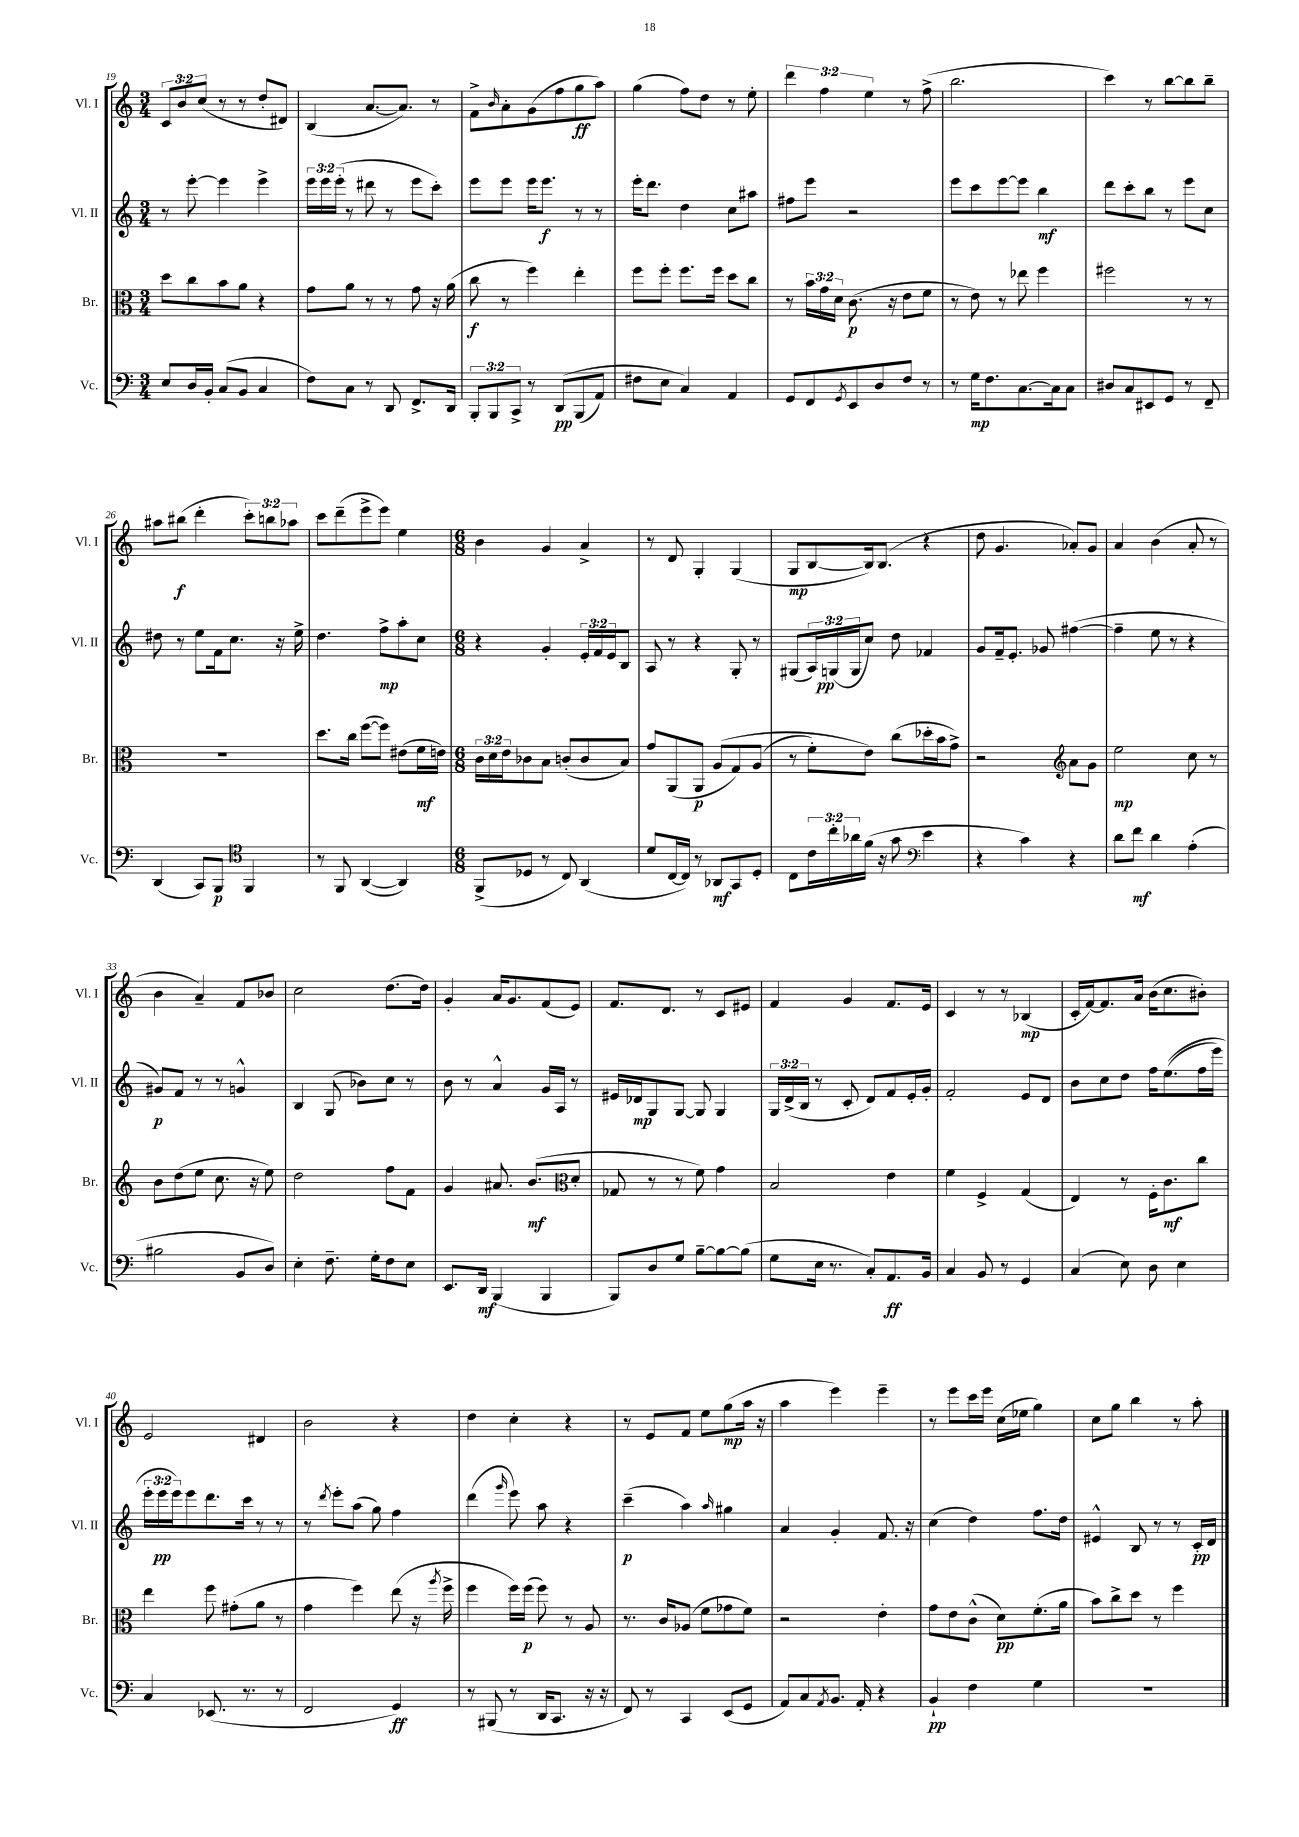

**kern	**kern	**kern	**kern
*staff4	*staff3	*staff2	*staff1
*clefF4	*clefC3	*clefG2	*clefG2
*k[]	*k[]	*k[]	*k[]
*M3/4	*M3/4	*M3/4	*M3/4
8E/L	8dd\L	8r	12c/L
.	.	.	12b/
16D/L	8cc\	[8eee'\	.
.	.	.	(12cc/J
16BB'/JJ	.	.	.
(8C/L	8b\	4eee\]	8r
8BB/J	8a\J	.	8r
4C/	4r	4eee^\	8dd'/L
.	.	.	8d#/J)
=	=	=	=
8F\L)	8g\L	24eee\LL	(4B/
.	.	24eee\	.
.	.	(24eee'\JJ	.
8C\J	8a\J	8r	.
8r	8r	8ddd#\	[8.a/L
8DD/	8r	8r	.
.	.	.	8.a/]J)
8.FF^/L	8g\	8eee\L	.
.	16r	8ccc'\J)	8r
16DD/Jk	(16a\	.	.
=	=	=	=
12BBB'/L	8cc\	8eee\L	8f^\L
12BBB/	.	.	.
.	.	.	16qqb/
.	8r	8eee\J	8a'\
12CC^/J	.	.	.
8r	4ff\)	16eee\LK	(8g\
.	.	8.eee\J	.
&(8DD/L	.	.	8ff\
(8BBB/	4ee'\	8r	8gg\
8AA/J)	.	8r	8aa\J)
=	=	=	=
8F#\L	8ff\L	16eee'\LK	(4gg\
.	.	8.ddd\J	.
8E\J	8ff'\J	.	.
4C/&)	8.ff\L	4dd\	8ff\L)
.	.	.	8dd\J
.	16ff\Jk	.	.
4AA/	8dd\L	8cc\L	8r
.	8cc\J	8aa#\J	8ee'\
=	=	=	=
8GG/L	8r	8ff#\L	6ddd\
8FF/	24b\LL	8eee\J	.
.	24g\	.	6ff\
.	24d\JJ	.	.
8qGG/	.	.	.
8EE/	(8.c\	2r	.
.	.	.	6ee\
8D/	.	.	.
.	16r	.	.
8F/J	8e\L	.	8r
8r	8f\J	.	(8ff^\
=	=	=	=
8r	8r	8eee\L	2.bb\
16G\LK	8e\)	8ccc\	.
8.F\	.	.	.
.	8r	[8eee\	.
[8.C\	8ee-\	8eee\]J	.
.	4ff\	4bb\	.
16C\]k	.	.	.
8C\J	.	.	.
=	=	=	=
8D#/L	2ff#\	8ddd\L	4ccc\)
8C/	.	8ccc'\	.
8EE#/	.	8bb\J	8r
8GG/J	.	8r	[8bb\L
8r	8r	8eee\L	8bb\]
8FF~/	8r	8cc\J	8bb~\J
=	=	=	=
(4DD/	2.r	8dd#\	8aa#\L
.	.	8r	(8bb#\J
8CC/L)	.	8ee\L	4ddd'\
8BBB/J	.	16f\k	.
.	.	8.cc\J	.
*clefC4	*	*	*
4FF/	.	.	12ccc'\L)
.	.	.	12bb\
.	.	16r	.
.	.	.	12aa-\J
.	.	16ee^\	.
=	=	=	=
8r	8.dd\L	4.dd\	8ccc\L
8FF/	.	.	(8ddd~\
.	16cc\Jk	.	.
([4AA/	([8ff\L	.	8eee^\
.	8ff\]J)	8ff^\L	8eee\J)
4AA/])	(8e#\L	8aa'\	4ee\
.	16f\L	8cc\J	.
.	16e\JJ)	.	.
=	=	=	=
*M6/8	*M6/8	*M6/8	*M6/8
(8FF^/L	24c\LL	4r	4b\
.	24d\	.	.
.	24e\J	.	.
8D-/J	8c-\	.	.
8r	8B\J	4g'/	4g/
8C/)	(8c'/L	.	.
(4AA/	8c/	24e'/LL	4a^/
.	.	24f/	.
.	.	24e/J	.
.	8B/J)	8B/J	.
=	=	=	=
8d/L	8g/L	8A/	8r
[16C/L	(8AA/	8r	8d/
16C/]JJ)	.	.	.
8r	8AA/J	4r	4G'/
8AA-/L	&(8A/L	.	.
8GG/	8G/)	8G'/	(4G/
8D'/J	(8A/J	8r	.
=	=	=	=
8C\L	8r	(8G#/L	8G/L
24c\L	8f'\L)	24A/L)	[8B/
24cc'\	.	(24G/	.
24a-\	.	24G/J	.
(16f\JJ	8e\J&)	8cc/J)	16B/]k)
16r	.	.	(8.B/J
8g\	(8cc\L	8dd\	.
*clefF4	*	*	*
4e\	16dd-'\L	4f-/	4r
.	16b\J	.	.
.	8g^\J)	.	.
=	=	=	=
4r	2r	8g/L	8dd\
.	.	16f~/k	4.g/
.	.	8.e'/J	.
4c\)	.	.	.
.	.	8g-/	.
4r	8a\L	([4ff#\	8a-'/L)
.	8g\J	.	8g/J
=	=	=	=
*	*clefG2	*	*
8d\L	2ee\	4ff#~\]	4a/
8f\J	.	.	.
4d\	.	8ee\	(4b\
.	.	8r	.
(4A'\	8cc\	4r	8a'/
.	8r	.	8r
=	=	=	=
2B#\	8b\L	8g#/L)	4b\
.	(8dd\	8f/J	.
.	8ee\J	8r	4a~/)
.	8.cc\	8r	.
8BB/L	.	4g^^/	8f/L
.	16r	.	.
8D/J)	8ee\)	.	8b-/J
=	=	=	=
4E'\	2dd\	4B/	2cc\
8.F~\	.	(8G/	.
.	.	8b-\L)	.
16G'\LK	.	.	.
8F\	8ff\L	8cc\J	(8.dd\L
8E\J	8f\J	8r	.
.	.	.	16dd\Jk)
=	=	=	=
8.EE/L	4g/	8b\	4g'/
.	.	8r	.
16DD/Jk	.	.	.
(4BBB/	8.a#/	4a^^/	16a/LK
.	.	.	8.g/
.	(8.b/L	.	.
4BBB/	.	16g/LL	(8f/
.	.	16A/JJ	.
.	8d'/J	8r	8e/J)
=	=	=	=
*	*clefC3	*	*
8BBB/L)	8G-/	16e#/LL	8.f/L
.	.	16d-/J	.
8D/	8r	8G/	.
.	.	.	8.d/J
8G/J	8r	[8G/J	.
[8B~\L	8f\)	8G/]	8r
8B\_	4g\	4G/	8c/L
(8B\]J	.	.	8e#/J
=	=	=	=
8G\L	2B/	24G/LL	4f/
.	.	(24d^/	.
.	.	24B/JJ	.
16E\Jk	.	8r	.
8.r	.	.	.
.	.	8c'/	4g/
8C'/L)	.	8d/L)	.
8.AA/	4e\	8f/	8.f/L
.	.	16e'/L	.
16BB/Jk	.	16g'/JJ	16e/Jk
=	=	=	=
4C/	4f\	2f'/	4c/
8BB/	4F^/	.	8r
8r	.	.	8r
4GG/	(4G/	8e/L	(4B-/
.	.	8d/J	.
=	=	=	=
(4C/	4E/)	8b\L	16c'/LL
.	.	.	[16f/J)
.	.	8cc\	8.f/]
8E\)	8r	8dd\J	.
.	.	.	16a/Jk
8D\	16F'\LK	16ff\LK	(16b\LK
.	8.c\	&((8.ee\	8.cc\
4E\	.	.	.
.	8cc\J	16ff\L	8b#'\J)
.	.	16eee\JJ)	.
=	=	=	=
4C/	4ee\	24eee'\LL	2e/
.	.	24eee\	.
.	.	24eee\J&)	.
.	.	8eee\	.
(8.EE-/	8ff\	8.ddd\	.
.	(8g#'\L	.	.
8.r	.	16ccc\Jk	.
.	8a\J	8r	4d#/
8r	8r	8r	.
=	=	=	=
2FF/	4g\	8r	2b\
.	.	8qddd/	.
.	.	8eee'\L	.
.	4ff\)	(8aa\J	.
.	.	8gg\)	.
4GG/)	(8ee\	4ff\	4r
.	16r	.	.
.	8qaa/	.	.
.	16ff^\	.	.
=	=	=	=
8r	4ff\	(4ddd\	4dd\
(8BBB#/	.	.	.
.	.	16qqggg/	.
8r	16ff\LL)	8eee\)	4cc'\
.	(16ff\JJ	.	.
16DD/LK	8ff\)	8aa\	.
8.CC/J	.	.	.
.	8r	4r	4r
16r	8A/	.	.
16r	.	.	.
=	=	=	=
8FF/)	8.r	(4ccc~\	8r
8r	.	.	8e/L
.	16c/LK	.	.
4CC/	(8A-/J	4aa\)	8f/J
.	8f\L	.	8ee\L
.	.	16qqaa/	.
(8EE/L	8g-\	4gg#\	(8gg\
8GG/J	8f\J)	.	16aa\Jk
.	.	.	16r
=	=	=	=
8AA/L)	2r	4a/	4aa\
8C/	.	.	.
8qAA/	.	.	.
8.BB/J	.	4g'/	4eee\)
16AA'/	.	.	.
4r	4e'\	8.f/	4eee~\
.	.	16r	.
=	=	=	=
4BB`/	8g\L	(4cc\	8r
.	8e\	.	8eee\L
4F\	(8c^^\J	4dd\)	16ccc\L
.	.	.	16eee\JJ
.	8d\L)	.	(16cc\LL
.	.	.	16ee-\JJ
4G\	(8.f'\	8.ff\L	4gg\)
.	16a\Jk	16dd\Jk	.
=	=	=	=
2.r	8b\L)	4e#^^/	8cc\L
.	8cc^\	.	8gg\J
.	8dd\J	8B/	4bb\
.	8r	8r	.
.	4ff\	8r	8r
.	.	16c'/LL	8aa'\
.	.	16d/JJ	.
==	==	==	==
*-	*-	*-	*-
